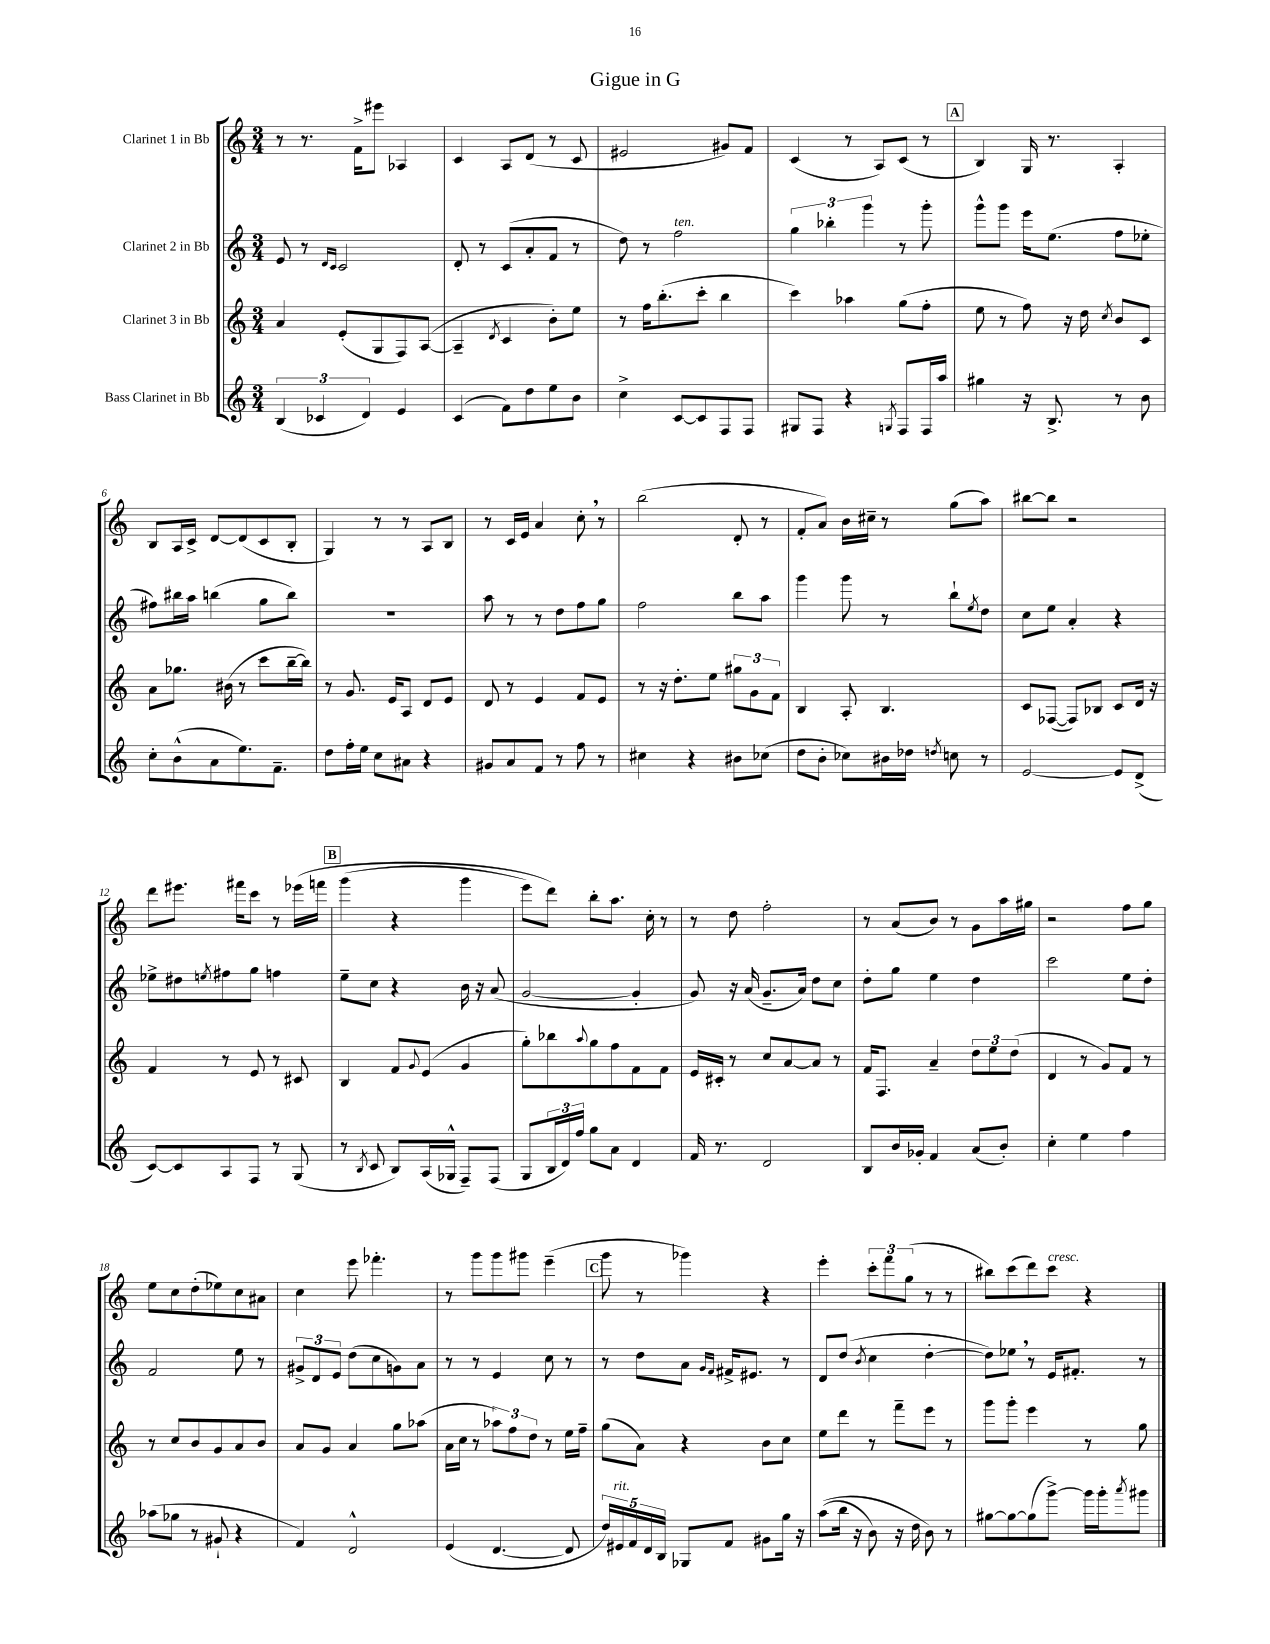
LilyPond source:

\header { title = "Gigue in G" }
<<
\new StaffGroup <<
\new Staff = "s0" \with { instrumentName = "Clarinet 1 in Bb" } {
    \clef treble \key c \major \numericTimeSignature \time 3/4
    r8 r8. f'16-> eis'''8 aes4 |
    c'4 a8 d'8( r8 c'8 |
    eis'2 gis'8) f'8 |
    c'4( r8 a8) c'8( r8 |
    \mark \markup { \box "A" } b4) g16 r8. a4-. |
    b8 a16 c'16-> d'8~ d'8( c'8 b8-. |
    g4) r8 r8 a8 b8 |
    r8 c'16 e'16 a'4 c''8-. \breathe r8 |
    b''2( d'8-. r8 |
    f'8-. a'8) b'16 cis''16-- r8 g''8( a''8) |
    bis''8~ bis''8 r2 |
    d'''8 eis'''8. fis'''16 c'''8 r8 ees'''16\( f'''16 |
    \mark \markup { \box "B" } g'''4( r4 g'''4 |
    e'''8) d'''8\) b''8-. a''8. c''16-. r8 |
    r8 d''8 f''2-. |
    r8 a'8( b'8) r8 g'8 a''16 gis''16 |
    r2 f''8 g''8 |
    e''8 c''8 d''8-.( ees''8) c''8 ais'8 |
    c''4 e'''8 fes'''4.-. |
    r8 g'''8 g'''8 gis'''8 e'''4--( |
    \mark \markup { \box "C" } g'''8 r8 ges'''4) r4 |
    e'''4-. \tuplet 3/2 { c'''8-. f'''8 g''8( } r8 r8 |
    bis''8) c'''8( d'''8) c'''8^\markup { \italic "cresc." } r4 \bar "|." |
}
\new Staff = "s1" \with { instrumentName = "Clarinet 2 in Bb" } {
    \clef treble \key c \major \numericTimeSignature \time 3/4
    e'8 r8 \grace { d'16 c'16 } c'2 |
    d'8-. r8 c'8( a'8-. f'8 r8 |
    d''8) r8 f''2^\markup { \italic "ten." } |
    \tuplet 3/2 { g''4 bes''4-. g'''4 } r8 g'''8-. |
    \mark \markup { \box "A" } g'''8-^ g'''8 e'''16 e''8.( f''8 ees''8-. |
    fis''8) bis''16 a''16 b''4( g''8 b''8) |
    R2. |
    a''8 r8 r8 d''8 f''8 g''8 |
    f''2 b''8 a''8 |
    g'''4 g'''8 r8 b''8-! \acciaccatura { e''8 } d''8 |
    c''8 e''8 a'4-. r4 |
    ees''8-> dis''8 \acciaccatura { e''8 } fis''8 g''8 f''4 |
    \mark \markup { \box "B" } e''8-- c''8 r4 b'16 r16 a'8( |
    g'2~ g'4-. |
    g'8) r16 a'16( g'8.-- a'16) d''8 c''8 |
    d''8-. g''8 e''4 d''4 |
    c'''2 e''8 d''8-. |
    f'2 e''8 r8 |
    \tuplet 3/2 { gis'8-> d'8 e'8 } d''8( c''8 g'8) a'8 |
    r8 r8 e'4 c''8 r8 |
    \mark \markup { \box "C" } r8 d''8 a'8 \grace { g'16 f'16 } fis'16-> eis'8. r8 |
    d'8 d''8( \acciaccatura { b'8 } c''4 d''4~-. |
    d''8) ees''8 \breathe r8 e'16 fis'8.-. r8 \bar "|." |
}
\new Staff = "s2" \with { instrumentName = "Clarinet 3 in Bb" } {
    \clef treble \key c \major \numericTimeSignature \time 3/4
    a'4 e'8-.( g8 f8) a8~( |
    a4-- \acciaccatura { d'8 } c'4 b'8-.) e''8 |
    r8 f''16 b''8.-.( c'''8-. b''4 |
    c'''4) aes''4 g''8( f''8-. |
    \mark \markup { \box "A" } e''8 r8 f''8) r16 d''16 \acciaccatura { c''8 } b'8 c'8 |
    a'8 ges''8. bis'16( r8 c'''8 b''16~-- b''16) |
    r8 g'8. e'16 a8 d'8 e'8 |
    d'8 r8 e'4 f'8 e'8 |
    r8 r16 d''8.-. e''8 \tuplet 3/2 { gis''8 g'8 f'8 } |
    b4 a8-. b4. |
    c'8 fes8~( fes8) bes8 c'8 d'16 r16 |
    f'4 r8 e'8 r8 cis'8 |
    \mark \markup { \box "B" } b4 f'8 \appoggiatura { g'8 } e'8( g'4 |
    g''8-.) bes''8 \appoggiatura { a''8 } g''8 f''8 f'8 f'8 |
    e'16 cis'16-. r8 c''8 a'8~ a'8 r8 |
    f'16 f8. a'4-- \tuplet 3/2 { d''8 e''8 d''8( } |
    d'4 r8 g'8) f'8 r8 |
    r8 c''8 b'8 g'8 a'8 b'8 |
    a'8 g'8 a'4 g''8 aes''8( |
    a'16 c''16 r8 \tuplet 3/2 { aes''8) f''8 d''8 } r8 e''16 f''16-- |
    \mark \markup { \box "C" } g''8( a'8) r4 b'8 c''8 |
    e''8 d'''8 r8 f'''8-- e'''8 r8 |
    g'''8 g'''8-. e'''4 r8 g''8 \bar "|." |
}
\new Staff = "s3" \with { instrumentName = "Bass Clarinet in Bb" } {
    \clef treble \key c \major \numericTimeSignature \time 3/4
    \tuplet 3/2 { b4( ces'4 d'4) } e'4 |
    c'4( f'8) d''8 e''8 b'8 |
    c''4-> c'8~ c'8 f8 f8 |
    gis8 f8 r4 \acciaccatura { g8 } f8 f16 a''16 |
    \mark \markup { \box "A" } gis''4 r16 b8.-> r8 b'8 |
    c''8-. b'8-^( a'8 e''8.) f'8.-- |
    d''8 f''16-. e''16 c''8 ais'8 r4 |
    gis'8 a'8 f'8 r8 f''8 r8 |
    cis''4 r4 bis'8 ces''8( |
    d''8 b'8-. ces''8) bis'16 des''16 \acciaccatura { d''8 } c''8 r8 |
    e'2~ e'8 d'8->( |
    c'8~) c'8 a8 f8 r8 g8( |
    \mark \markup { \box "B" } r8 \acciaccatura { b8 } c'8 b8) a16( ges16-^ f8--) f8( |
    g8 \tuplet 3/2 { b16 d'16) f''16 } g''8 a'8 d'4 |
    f'16 r8. d'2 |
    b8 b'16 ges'16-. f'4 a'8( b'8-.) |
    c''4-. e''4 f''4 |
    aes''8( ges''8 r8 gis'8-! r4 |
    f'4) d'2-^ |
    e'4( d'4.~ d'8 |
    \mark \markup { \box "C" } \tuplet 5/4 { d''16) eis'16^\markup { \italic "rit." } f'16 d'16 b16 } ges8 f'8 gis'8 g''16 r16 |
    a''8(\( b''16 r16 b'8) r16 d''16 b'8\) r8 |
    gis''8~ gis''8~ gis''8( g'''8~->) g'''16 g'''16-. \acciaccatura { a'''8 } gis'''8 \bar "|." |
}
>>
>>
